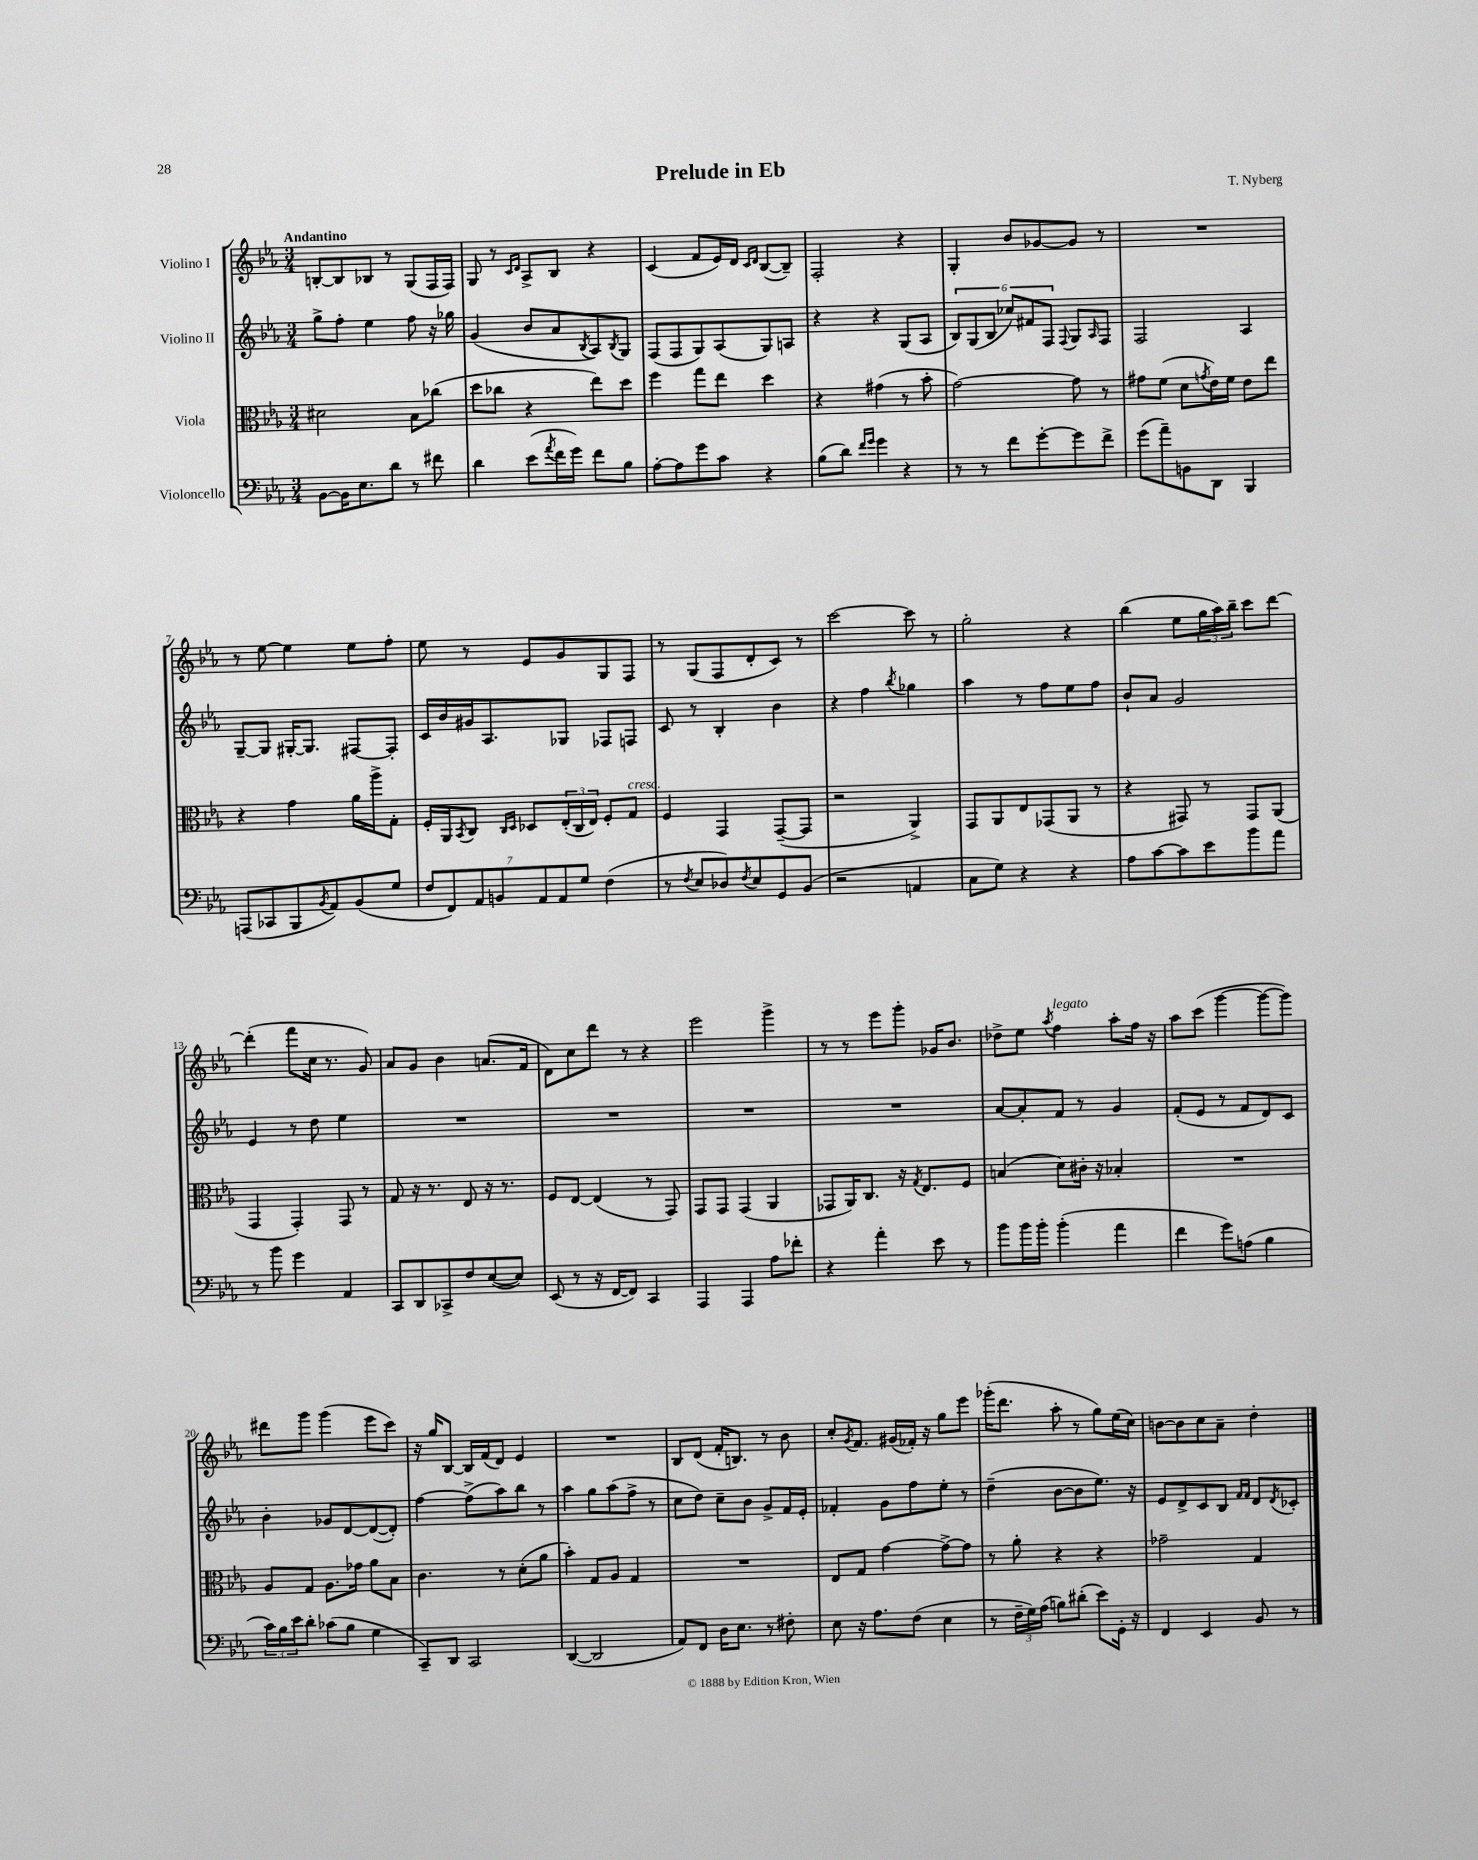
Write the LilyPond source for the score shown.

\header { title = "Prelude in Eb" composer = "T. Nyberg" }
<<
\new StaffGroup <<
\new Staff = "s0" \with { instrumentName = "Violino I" } {
    \clef treble \key ees \major \numericTimeSignature \time 3/4 \tempo "Andantino"
    b8~-. b8 bes8 r8 g8( f16 f16) |
    g8 r8 \grace { c'16 d'16 } aes8-> bes8 r4 |
    c'4( f'8 ees'16) d'16 \grace { c'16 d'16 } bes8~( bes8--) |
    f2-. r4 |
    g4-. bes'8 ges'8~ ges'8 r8 |
    R2. |
    r8 ees''8~ ees''4 ees''8 f''8-. |
    ees''8 r8 ees'8 g'8 g8 f8 |
    r8 g8( f8 d'8-. c'8) r8 |
    c'''2~ c'''8 r8 |
    g''2-. r4 |
    bes''4( ees''8 \tuplet 3/2 { g''16 aes''16) bes''16-- } c'''8 d'''8~ |
    d'''4-.( f'''8 c''16 r8. g'8) |
    aes'8 g'8 bes'4 a'8.( f'16 |
    d'8) c''8 d'''8 r8 r4 |
    ees'''2 g'''4-> |
    r8 r8 ees'''8 g'''8-. ges'16 bes'8. |
    des''8-> ees''8 \acciaccatura { aes''8 } f''4^\markup { \italic "legato" } aes''8-. f''16 r16 |
    aes''8 c'''8( g'''4~ g'''8~ g'''8) |
    dis'''8 g'''8 g'''4( ees'''8 c'''8) |
    r16 g''16 bes8~ bes16 f'16( d'8) ees'4 |
    R2. |
    bes8 d'8( f'16-. b8.) r8 bes'8 |
    c''8-. \acciaccatura { g'8 } f'8. gis'16( fes'16-.) r16 g''8 ees'''8 |
    ges'''16-.( d'''8. aes''8-. r8 g''8) ees''16( c''16) |
    b'8~ b'8 c''8 aes'8-- d''4-. \bar "|." |
}
\new Staff = "s1" \with { instrumentName = "Violino II" } {
    \clef treble \key ees \major \numericTimeSignature \time 3/4
    g''8-> f''8-. ees''4 f''8 r16 ges''16 |
    g'4( bes'8 aes'8 \acciaccatura { bes8 } aes8) \acciaccatura { bes8 } g8 |
    f8( f8 g8) aes8( g8) a8 |
    r4 r4 g8( aes8 |
    \tuplet 6/4 { bes8) g8( bes8 ces''8) fis'8 f8 } \appoggiatura { f8 } g8 \grace { aes16 } f8 |
    f2 aes4 |
    g8~-- g8 gis16~-. gis8. fis8~ fis8-. |
    c'16 bes'16 gis'16 aes8. ges8 fes8 f8 |
    c'8 r8 bes4-. bes'4 |
    r4 f''4 \acciaccatura { bes''8 } ges''4 |
    aes''4 r8 f''8 ees''8 f''8 |
    bes'8-! aes'8 g'2 |
    ees'4 r8 d''8 ees''4 |
    R2. |
    R2. |
    R2. |
    R2. |
    aes'8~ aes'8-. f'8 r8 g'4 |
    f'8-.( ees'8 r8 f'8 d'8) c'8 |
    bes'4-. ges'8 d'8~ d'8~( d'8-.) |
    f''4~ f''8->( aes''8) bes''8 r8 |
    aes''4 g''8 aes''8( f''8-> r8 |
    c''8 d''8) c''8-- bes'8 g'8-> f'16 ees'16-. |
    fes'4-. g'8 f''8 ees''8-. r8 |
    d''4--( bes'8~ bes'8 ees''8.) r16 |
    ees'8 d'8-> c'8 bes8 \grace { f'16 f'16 } d'8 \acciaccatura { d'8 } ces'8-. \bar "|." |
}
\new Staff = "s2" \with { instrumentName = "Viola" } {
    \clef alto \key ees \major \numericTimeSignature \time 3/4
    dis'2 bes8 ces''8( |
    d''8 ces''8 r4 ees''8) d''8 |
    f''4 g''8 ees''8 d''4 |
    r4 gis'4( r8 bes'8-. |
    g'2~) g'8 r8 |
    gis'8 f'8( d'8 \acciaccatura { g'8 } ees'16) f'16 ees'8 ees''8 |
    r4 g'4 aes'16 aes''16-> g8-. |
    f16-. aes,16 \acciaccatura { bes,8 } c8 \grace { c16 d16 } des8 \tuplet 3/2 { ees16-.( c16 ees16) } f8-. g8^\markup { \italic "cresc." } |
    f4 g,4 g,8~--( g,8 |
    r2 aes,4->) |
    g,8 aes,8 ees8 ges,8( aes,8 r8 |
    r4 gis,8) r8 gis,8 aes,8( |
    g,4 g,4-.) g,8 r8 |
    g8 r16 r8. ees8 r16 r8. |
    f8 ees8~ ees4( r8 g,8) |
    g,8 g,8 g,4( aes,4 |
    ges,8 aes,16) c8. r16 \acciaccatura { g8 } ees8. f8 |
    b4( d'8) cis'16-. r16 bes4-. |
    R2. |
    aes8 g8 aes8. ges'16 aes'8 bes8 |
    c'4. r8 d'8-.( aes'8 |
    bes'4-.) g8 aes8 g4 |
    R2. |
    ees8 g8 g'4~ g'8~-> g'8 |
    r8 aes'8-. r4 r4 |
    ges'2-- g4 \bar "|." |
}
\new Staff = "s3" \with { instrumentName = "Violoncello" } {
    \clef bass \key ees \major \numericTimeSignature \time 3/4
    bes,8~ bes,16 ees8. d'8 r8 fis'8 |
    d'4 ees'8( \acciaccatura { aes'8 } f'16 g'16) f'8 bes8 |
    aes8~-. aes8 g'8 c'8 r4 |
    bes8( d'8) \grace { f'16 g'16 } g'4 r4 |
    r8 r8 f'8 g'8~-. g'8 f'8-> |
    g'8( aes'8--) b,8 d,8 bes,,4 |
    a,,8( ces,8 bes,,8 \acciaccatura { bes,8 } aes,8) bes,8( g8 |
    \tuplet 7/4 { f8 f,8) aes,8 b,8 aes,8 aes,8 g8 } f4( |
    r8 \acciaccatura { f8 } ees8 des8) \acciaccatura { f8 } ees8 g,8 bes,8( |
    r2 a,4 |
    c8 g8) r4 r4 |
    aes8 c'8~ c'8 ees'8 bes'8 aes'8 |
    r8 bes'8 g'4 aes,4 |
    c,8 d,8 ces,8-> f8 ees8~( ees8) |
    ees,8( r8 r16 f,16~ f,8) c,4 |
    aes,,4 aes,,4 aes8 fes'8-. |
    r4 aes'4-. ees'8 r8 |
    bes'8 bes'16 bes'16-. bes'4-.( aes'4 |
    f'4 g'8) a8( bes4 |
    \tuplet 3/2 { c'16) bes16 ees'16 } d'8-. ces'8( bes8 g4 |
    c,8--) d,8 c,2 |
    d,4~( d,2 |
    aes,8) f,8 d16 ees8. r8 fis8-. |
    ees8 r16 aes8. f8( ees4 |
    r8 \tuplet 3/2 { f16-- g16) aes16( } b8) dis'8-.( ees'8) g,16-. r16 |
    f,4 ees,4 bes,8 r8 \bar "|." |
}
>>
>>
